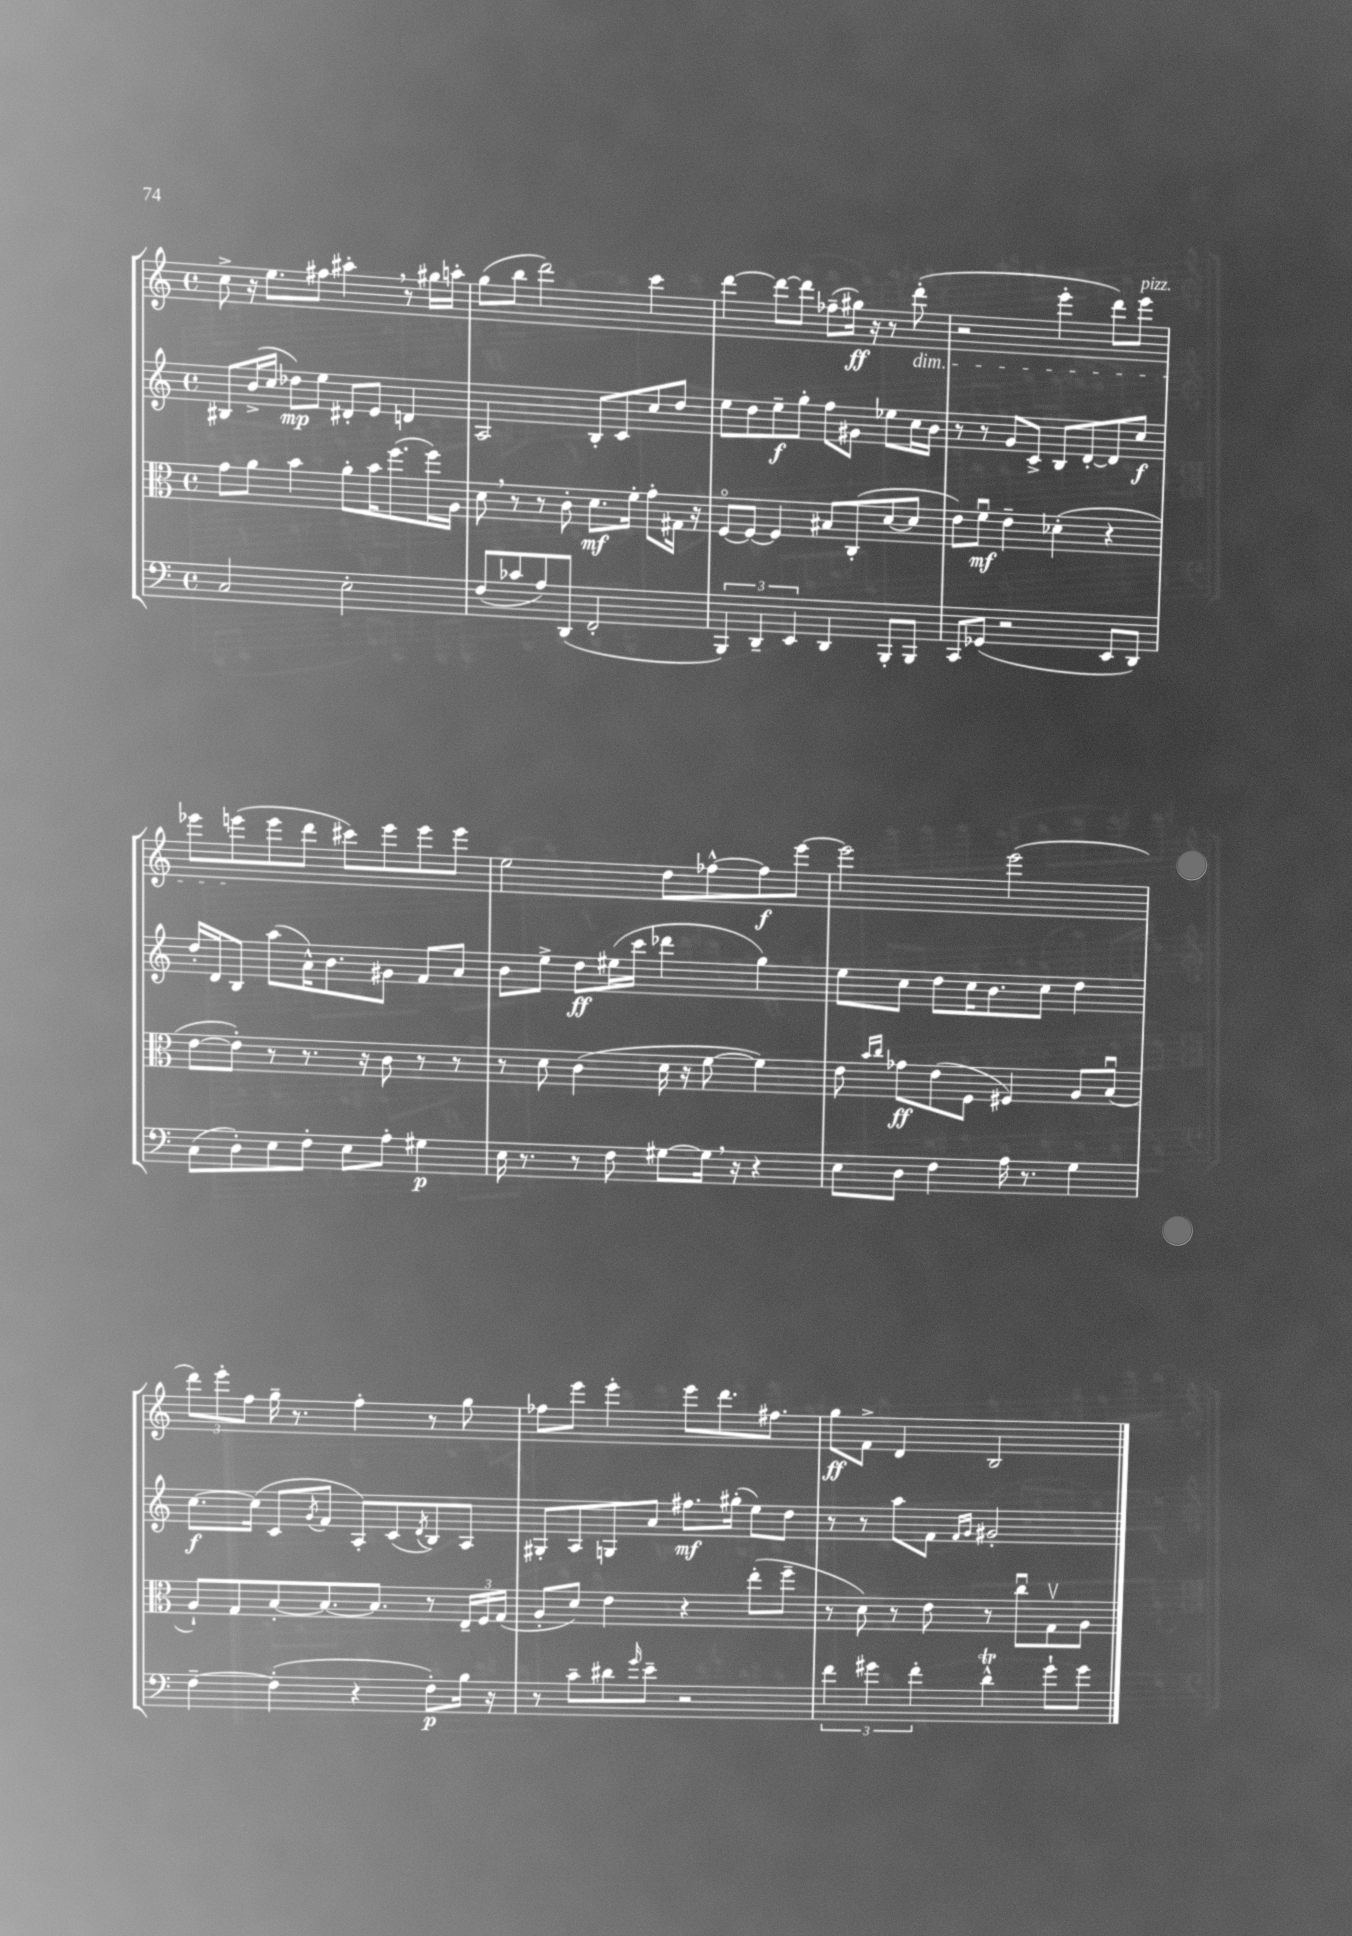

**kern	**kern	**kern	**kern
*staff4	*staff3	*staff2	*staff1
*clefF4	*clefC3	*clefG2	*clefG2
*k[]	*k[]	*k[]	*k[]
*M4/4	*M4/4	*M4/4	*M4/4
*met(c)	*met(c)	*met(c)	*met(c)
2C	8g	8B#	8cc^
.	8a	(16b^	16r
.	.	16cc	8.ee
.	4b	8dd-)	.
.	.	8ee	8ff#
2E'	8a'	8d#'	4aa#'
.	16b	8e	.
.	(8.ff	.	.
.	.	4d	8r
.	16ff)	.	16gg#
.	16A	.	16aa'
=	=	=	=
(8F	8d	2A	(8gg
8c-	8r	.	8bb
8A)	8r	.	2ddd)
(8DD	8c'	.	.
2FF'	8.d	8B'	.
.	.	8c	.
.	16f'	.	.
.	8g'	8cc	4ccc
.	16G#	8dd	.
.	16r	.	.
=	=	=	=
6BBB)	[8Fo	8ee	[4ddd
.	8F_	8dd	.
6DD~	.	.	.
.	4F]	8ee~	8ddd_
6EE	.	.	.
.	.	8gg'	8ddd]
4DD	8B#	8ff	(8ff-~
.	(8C'	8g#	16gg#)
.	.	.	16r
8BBB'	[8d	8ee-	8r
8BBB	8d]	16cc	(8ddd'
.	.	16b	.
=	=	=	=
8CC	8e)	8r	2r
(8GG-	8fu	8r	.
2r	4e~	8g	.
.	.	8c^	.
.	(4d-'	8B	4eee'
.	.	[8d'	.
8EE	4r	8d]	8ddd)
8DD)	.	8cc	8eee
=	=	=	=
(8C	[8e	16dd'	8eee-
.	.	16d	.
8D')	8e'])	8B	(8eee
8E	8r	(8aa	8eee
8F'	8.r	16a^^)	8ddd
.	.	8.b	.
8E	.	.	8ccc#)
.	16r	.	.
8A'	8c	8g#	8eee
4G#	8r	8f	8eee
.	8r	8a	8eee
=	=	=	=
16E	8r	8b	2ee
8.r	.	.	.
.	8d	8ee^	.
8r	(4c	8dd	.
8F	.	(16ee#	.
.	.	16ccc	.
[8G#	16d	4ddd-	8dd
.	16r	.	.
16G#]	[8f	.	[8ff-^^
16r	.	.	.
4r	4f])	4gg)	8ff-]
.	.	.	[8eee
=	=	=	=
8E	8e	8ee	2eee]
.	16qqb	.	.
.	16qqcc	.	.
8D	8g-	8cc	.
4F	(8e	8dd	.
.	8F	16cc	.
.	.	8.b	.
16A	4F#)	.	(2eee
8.r	.	.	.
.	.	8cc	.
4G	8A	4dd	.
.	(8Bu	.	.
=	=	=	=
[4F~	8A`)	[8.cc	12ddd)
.	.	.	12eee'
.	8G	.	.
.	.	.	12ff
.	.	(16cc]	.
(4F']	[8B'	8c	16gg~
.	.	.	8.r
.	.	8qg	.
.	8.B_	8f	.
4r	.	8A')	4ff'
.	8.B]	.	.
.	.	(8c	.
.	.	8qd	.
8F')	8r	8B)	8r
16B	24E~	8A	8gg
.	24F	.	.
16r	.	.	.
.	(24G	.	.
=	=	=	=
8r	8A'	8G#'	8ff-
8c~	8d)	8A	8eee
8d#	4e	8G	4eee'
16qqg	.	.	.
8e~	.	8a	.
2r	4r	8.ff#	8eee
.	.	.	8.ddd
.	.	(16gg#'	.
.	(8ee'	8ee)	.
.	.	.	8.ff#
.	8ff~	8dd	.
=	=	=	=
6f	8r	8r	8gg
.	8d)	8r	8f^
6g#	.	.	.
.	8r	8aa	4d
6f'	.	.	.
.	8e	8f	.
.	.	16qqf	.
.	.	16qqg	.
4d^^	8r	2g#'	2B
.	8ccu	.	.
8g#`	8Gv	.	.
8g#	8A	.	.
==	==	==	==
*-	*-	*-	*-
